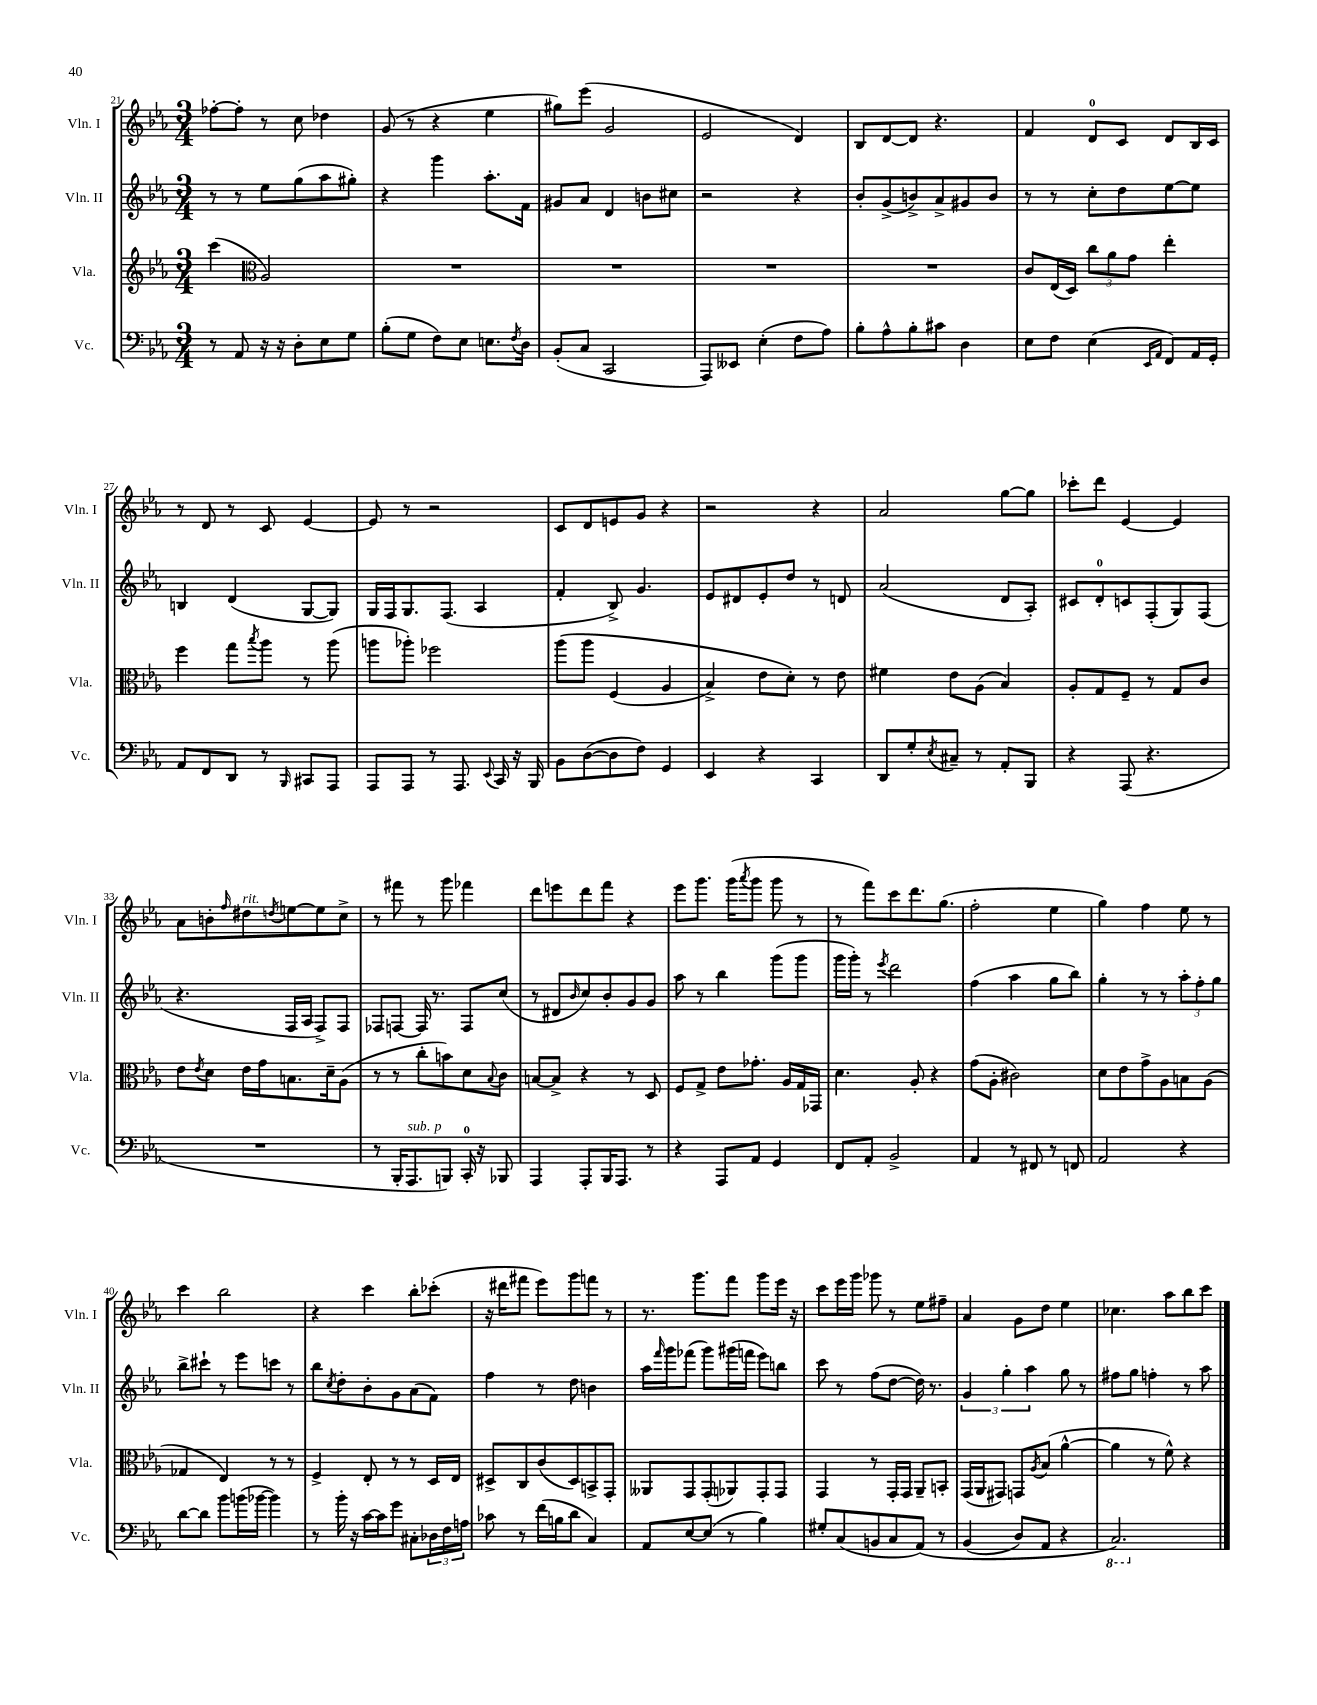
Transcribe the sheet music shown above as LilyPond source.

<<
\new StaffGroup <<
\new Staff = "s0" \with { instrumentName = "Vln. I" shortInstrumentName = "Vln. I" } {
    \clef treble \key ees \major \numericTimeSignature \time 3/4
    fes''8~-. fes''8-. r8 c''8 des''4 |
    g'8( r8 r4 ees''4 |
    gis''8) ees'''8( g'2 |
    ees'2 d'4) |
    bes8 d'8~ d'8 r4. |
    f'4 d'8-0 c'8 d'8 bes16 c'16 |
    r8 d'8 r8 c'8 ees'4~ |
    ees'8 r8 r2 |
    c'8 d'8 e'8 g'8 r4 |
    r2 r4 |
    aes'2 g''8~ g''8 |
    ces'''8-. d'''8 ees'4~ ees'4 |
    aes'8 b'8-. \grace { f''16 } dis''8^\markup { \italic "rit." } \acciaccatura { d''8 } e''8~ e''8 c''8-> |
    r8 fis'''8 r8 g'''8 fes'''4 |
    d'''8 e'''8 d'''8 f'''8 r4 |
    ees'''8 g'''8. g'''16( \acciaccatura { aes'''8 } g'''8 g'''8 r8 |
    r8 f'''8) c'''8 d'''8. g''8.( |
    f''2-. ees''4 |
    g''4) f''4 ees''8 r8 |
    c'''4 bes''2 |
    r4 c'''4 bes''8-. ces'''8-.( |
    r16 dis'''16 fis'''8 ees'''8) g'''8 f'''8 r8 |
    r8. g'''8. f'''8 g'''8 ees'''16 r16 |
    c'''8 ees'''16 g'''16 ges'''8 r8 ees''8 fis''8-- |
    aes'4 g'8 d''8 ees''4 |
    ces''4. aes''8 bes''8 c'''8 \bar "|." |
}
\new Staff = "s1" \with { instrumentName = "Vln. II" shortInstrumentName = "Vln. II" } {
    \clef treble \key ees \major \numericTimeSignature \time 3/4
    r8 r8 ees''8 g''8( aes''8 gis''8-.) |
    r4 g'''4 aes''8.-. f'16 |
    gis'8 aes'8 d'4 b'8 cis''8 |
    r2 r4 |
    bes'8-. g'8->( b'8->) aes'8-> gis'8 b'8 |
    r8 r8 c''8-. d''8 ees''8~ ees''8 |
    b4 d'4( g8~ g8) |
    g16 f16 g8. f8.( aes4 |
    f'4-. bes8->) g'4. |
    ees'8 dis'8 ees'8-. d''8 r8 d'8 |
    aes'2( d'8 aes8-.) |
    cis'8 d'8-0-. c'8 f8-.( g8) f8( |
    r4. f16 aes16 f8->) f8 |
    fes8 f8~ f16 r8. f8 c''8( |
    r8 dis'8 \grace { bes'16 } c''8) bes'8-. g'8 g'8 |
    aes''8 r8 bes''4 g'''8( g'''8 |
    g'''16 g'''16-.) r8 \acciaccatura { ees'''8 } d'''2 |
    f''4( aes''4 g''8 bes''8) |
    g''4-. r8 r8 \tuplet 3/2 { aes''8-. f''8-. g''8 } |
    bes''8-> cis'''8-! r8 ees'''8 c'''8 r8 |
    bes''8 \acciaccatura { c''8 } d''8-. bes'8-. g'8 aes'8( f'8) |
    f''4 r8 d''8 b'4 |
    aes''16 \grace { f'''16 } g'''16 fes'''8( g'''8) gis'''16( f'''16 ees'''8) b''8 |
    c'''8 r8 f''8( d''8~ d''16) r8. |
    \tuplet 3/2 { g'4 g''4-. aes''4 } g''8 r8 |
    fis''8 g''8 f''4-. r8 aes''8 \bar "|." |
}
\new Staff = "s2" \with { instrumentName = "Vla." shortInstrumentName = "Vla." } {
    \clef treble \key ees \major \numericTimeSignature \time 3/4
    c'''4( \clef alto aes2) |
    R2. |
    R2. |
    R2. |
    R2. |
    c'8 ees16( d16) \tuplet 3/2 { c''8 aes'8 g'8 } ees''4-. |
    f''4 g''8 \acciaccatura { bes''8 } aes''8 r8 aes''8( |
    a''8 aes''8-.) fes''2 |
    aes''8\( aes''8 f4( aes4 |
    bes4->) ees'8 d'8-.\) r8 ees'8 |
    fis'4 ees'8 aes8( bes4) |
    aes8-. g8 f8-- r8 g8 c'8 |
    ees'8 \acciaccatura { ees'8 } d'8 ees'16 g'16 b8. d'16-- aes8( |
    r8 r8 c''8-. b'8) d'8 \appoggiatura { bes8 } c'8 |
    b8~ b8-> r4 r8 d8 |
    f8 g8-> ees'8 ges'8.-. aes16 g16 ges,16 |
    d'4. aes8-. r4 |
    g'8( aes8-. cis'2) |
    d'8 ees'8 g'8-> aes8 b8 aes8( |
    ges4 ees4) r8 r8 |
    f4-> ees8-. r8 r8 d16 ees16 |
    dis8-> c8 c'8( dis8) b,8-> g,8-. |
    aeses,8 g,8 g,8-.( aes,8) g,8-. g,8 |
    g,4 r8 g,16-. g,16 aes,8-- b,8-. |
    g,16( aes,16 gis,8) g,8 \acciaccatura { aes8 } bes8( aes'4~-^ |
    aes'4 r8 f'8-^) r4 \bar "|." |
}
\new Staff = "s3" \with { instrumentName = "Vc." shortInstrumentName = "Vc." } {
    \clef bass \key ees \major \numericTimeSignature \time 3/4
    r8 aes,8 r16 r16 d8-. ees8 g8 |
    bes8-.( g8 f8) ees8 e8. \acciaccatura { f8 } d16 |
    bes,8-.( c8 c,2 |
    aes,,8) eeses,8 ees4-.( f8 aes8) |
    bes8-. aes8-^ bes8-. cis'8 d4 |
    ees8 f8 ees4( \grace { ees,16 aes,16 } f,8) aes,16 g,16-. |
    aes,8 f,8 d,8 r8 \grace { bes,,16 } cis,8 aes,,8 |
    aes,,8 aes,,8 r8 aes,,8. \appoggiatura { ees,8 } c,16 r16 bes,,16 |
    bes,8 d8~( d8 f8) g,4 |
    ees,4 r4 c,4 |
    d,8 g8-. \acciaccatura { ees8 } cis8-- r8 aes,8-. bes,,8 |
    r4 aes,,8( r4. |
    R2. |
    r8 bes,,16-. aes,,8.^\markup { \italic "sub. p" } b,,8) c,16-0-. r16 bes,,8 |
    aes,,4 aes,,8-. bes,,16 aes,,8. r8 |
    r4 aes,,8 aes,8 g,4 |
    f,8 aes,8-. bes,2-> |
    aes,4 r8 fis,8 r8 f,8 |
    aes,2 r4 |
    d'8~ d'8 bes'8 b'16( bes'16~ bes'4) |
    r8 bes'16-. r16 c'16~ c'16 g'8 cis8-. \tuplet 3/2 { des16 f16 a16 } |
    ces'8 r8 f'16( b16 d'8 c4) |
    aes,8 ees8~ ees8( r8 bes4) |
    gis8-. c8( b,8 c8 aes,8)\( r8 |
    bes,4( d8) aes,8 r4 |
    \ottava #-1 c,2.\) \ottava #0 \bar "|." |
}
>>
>>
\layout { \context { \Score currentBarNumber = #21 } }
